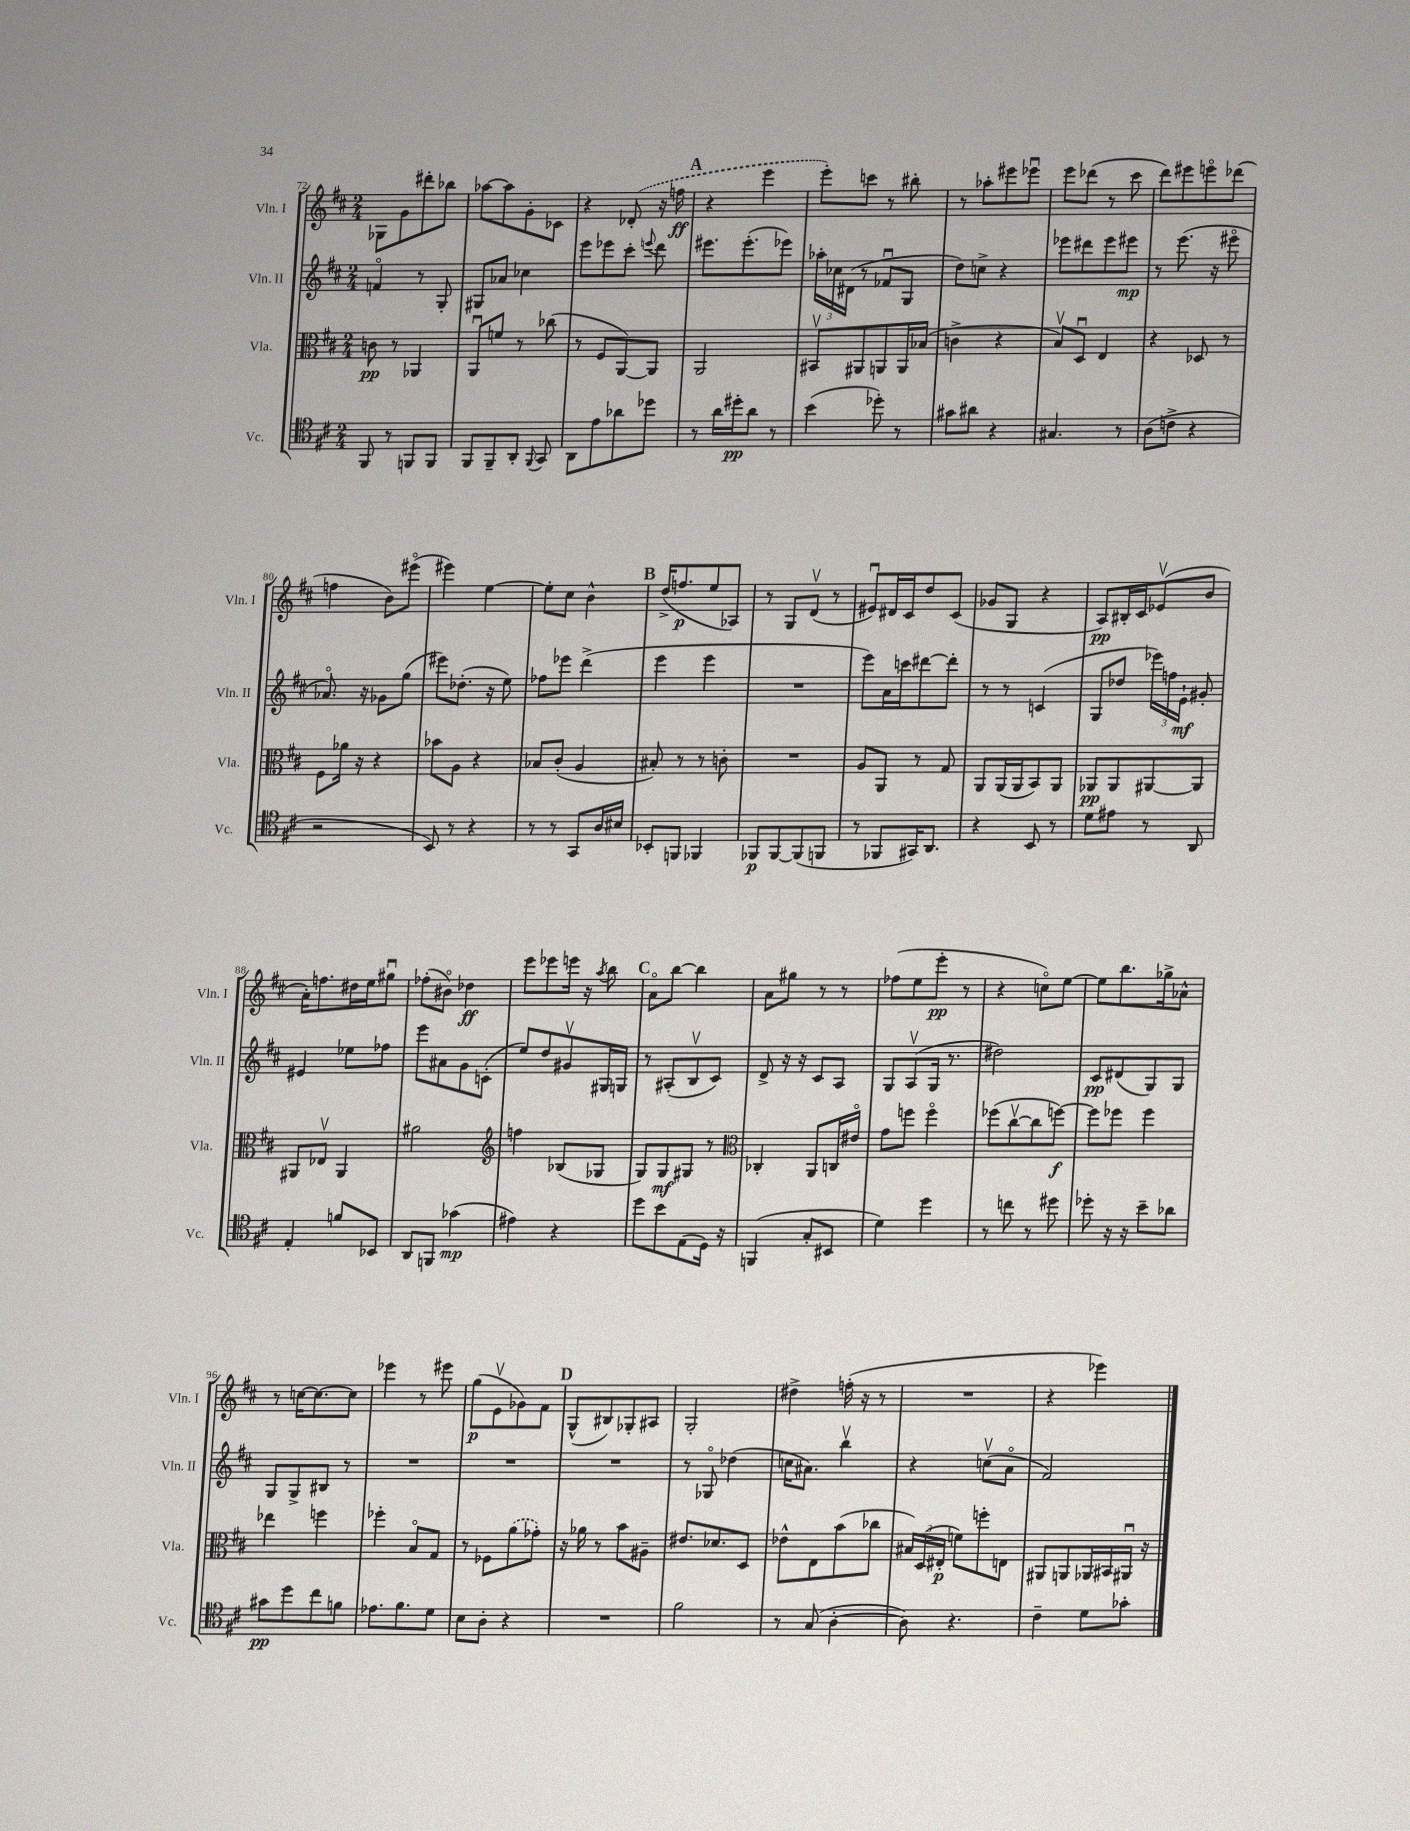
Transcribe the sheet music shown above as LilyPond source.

<<
\new StaffGroup <<
\new Staff = "s0" \with { instrumentName = "Vln. I" shortInstrumentName = "Vln. I" } {
    \clef treble \key d \major \numericTimeSignature \time 2/4
    \autoBeamOff ges8[ g'8 dis'''8-. bes''8] |
    aes''8[~ aes''8 g'8-. ces'8] |
    r4 \once \slurDashed des'8-.( r16 f''16\ff |
    \mark \markup { \bold "A" } r4 e'''4 |
    e'''8[-.) c'''8] r8 bis''8-. |
    r8 aes''8[-. eis'''8 ees'''8]\downbow |
    e'''8[ des'''8]( r8 cis'''8 |
    d'''8[) eis'''8 e'''8\flageolet des'''8]( |
    f''4 b'8[) eis'''8]\flageolet( |
    eis'''4) e''4~ |
    e''8[-. cis''8] b'4-^ |
    \mark \markup { \bold "B" } d''16[->( f''8.\p e''8 aes8]) |
    r8 g8[ d'8]\upbow( r8 |
    eis'8[\downbow) dis'16 cis'16 d''8 cis'8]( |
    ges'8[ g8] r4 |
    a8[\pp) bis16-. cis'16 ees'8\upbow( b'8] |
    a'16[-.) f''8. dis''16 e''16 gis''8]\downbow |
    fes''8[-.( bis'8]\flageolet) des''4\ff |
    e'''8[ ees'''8 e'''16] r16 \acciaccatura { a''8 } b''8 |
    \mark \markup { \bold "C" } a'8[\flageolet b''8]~ b''4 |
    a'8[ gis''8] r8 r8 |
    fes''8[( e''8 e'''8]-.\pp r8 |
    r4 c''8[\flageolet) e''8]~ |
    e''8[ b''8. ges''16-> aes'8]-^ |
    r8 c''16[~ c''8.~ c''8] |
    ees'''4 r8 eis'''8 |
    g''8[\p( e'8\upbow ges'8) fis'8] |
    \mark \markup { \bold "D" } g8[-^( bis8) ges8-. ais8] |
    g2-. |
    dis''4-> f''16-.( r16 r8 |
    R2 |
    r4 ees'''4) \bar "|." |
}
\new Staff = "s1" \with { instrumentName = "Vln. II" shortInstrumentName = "Vln. II" } {
    \clef treble \key d \major \numericTimeSignature \time 2/4
    \autoBeamOff f'4\flageolet r8 g8-. |
    gis8[ aes'8] ces''4 |
    e'''8[ ees'''8 cis'''8]-. \appoggiatura { e'''8 } d'''8 |
    \mark \markup { \bold "A" } eis'''8.[ eis'''8.-.( ees'''8]) |
    \tuplet 3/2 { aes''16[-. ces''16 dis'16]( } r8 fes'8[\downbow g8] |
    d''8[) c''8]-> r4 |
    ees'''8[ dis'''8 ees'''8 eis'''8]\mp |
    r8 e'''8.( r16 eis'''8\flageolet |
    aes'8.\flageolet) r16 ges'8[ g''8]( |
    eis'''8[) des''8.]-.( r16 e''8) |
    fes''8[ ees'''8] d'''4->( |
    \mark \markup { \bold "B" } e'''4 e'''4 |
    R2 |
    e'''8[) a'16 c'''16 dis'''8~ dis'''8]-. |
    r8 r8 c'4( |
    g8[ des''8] \tuplet 3/2 { ees'''16[) f''16 e'16]-!\mf } gis'8-. |
    eis'4 ees''8[ fes''8] |
    e'''8[ ais'8 g'8 c'8]-.( |
    e''8[) d''8 gis'8\upbow gis16 g16] |
    \mark \markup { \bold "C" } r8 ais8[-.( b8\upbow cis'8]) |
    d'8-> r16 r16 cis'8[ a8] |
    g8[ a8\upbow( g16] r8. |
    dis''2) |
    cis'8[\pp dis'8( g8) g8] |
    g8[ g8-> bis8] r8 |
    R2 |
    R2 |
    \mark \markup { \bold "D" } R2 |
    r8 ges8\flageolet des''4( |
    c''16[ ais'8.]) b''4\upbow |
    r4 c''8[\upbow( a'8]\flageolet |
    fis'2) \bar "|." |
}
\new Staff = "s2" \with { instrumentName = "Vla." shortInstrumentName = "Vla." } {
    \clef alto \key d \major \numericTimeSignature \time 2/4
    \autoBeamOff c'8\pp r8 aes,4 |
    a,8[\downbow f'8] r8 ces''8( |
    r8 fis8[ a,8~) a,8] |
    \mark \markup { \bold "A" } a,2 |
    bis,8[\upbow ais,8 a,8 a,16 bes16]( |
    c'4-> r4 |
    b8[\upbow) d8]\downbow e4 |
    r4 des8 r8 |
    fis8[ aes'16] r16 r4 |
    bes'8[ a8] r4 |
    bes8[ cis'8]-.( a4 |
    \mark \markup { \bold "B" } bis8-.) r8 r8 c'8-. |
    R2 |
    a8[ a,8] r8 g8 |
    a,8[ a,16( a,16 b,8) a,8] |
    aes,8[\pp aes,8 ais,8~ ais,8] |
    ais,8[ ees8]\upbow ais,4 |
    ais'2 |
    \clef treble f''4 bes8[( ges8] |
    \mark \markup { \bold "C" } g8[) g8\mf gis8] r8 |
    \clef alto ces4-. a,8[ c16 eis'16]\flageolet |
    g'8[ f''8] f''4\flageolet |
    fes''8[( cis''8~\upbow cis''8 f''8]~\f) |
    f''8[ fes''8] fes''4 |
    ees''4 f''4 |
    fes''4-. b8[\flageolet g8] |
    r8 fes8[ \once \slurDashed a'8( ges'8]-.) |
    \mark \markup { \bold "D" } r16 aes'16 r8 b'8[ ais8]-- |
    eis'8.[ des'8. d8] |
    ees'8[-^ e8 b'8( ces''8] |
    \tuplet 3/2 { bis16[) d16( eis16]-.\p } f'8[) f''8-. e8] |
    ais,8[ a,8 aes,16 bis,16 ais,16]\downbow r16 \bar "|." |
}
\new Staff = "s3" \with { instrumentName = "Vc." shortInstrumentName = "Vc." } {
    \clef tenor \key d \major \numericTimeSignature \time 2/4
    \autoBeamOff fis,8 r8 f,8[ f,8] |
    fis,8[ fis,8-- a,8]-. \appoggiatura { fis,8 } g,8 |
    a,8[ e'8 aes'8 des''8] |
    \mark \markup { \bold "A" } r8 a'16[ dis''16-.\pp a'8] r8 |
    b'4( des''8-.) r8 |
    gis'8[ ais'8] r4 |
    gis4. r8 |
    a8[( c'8]-> r4 |
    r2 |
    b,8) r8 r4 |
    r8 r8 g,8[ a16 bis16] |
    \mark \markup { \bold "B" } bes,8[-. f,8] fes,4 |
    fes,8[\p fes,8~ fes,8( f,8] |
    r8 fes,8[ gis,16) a,8.] |
    r4 b,8 r8 |
    d'8[ eis'8] r8 a,8 |
    e4-. f'8[ bes,8] |
    a,8[ f,8] ges'4\mp( |
    eis'4) r4 |
    \mark \markup { \bold "C" } d''8[ b'8 e8( d16]) r16 |
    f,4( g8[-. bis,8] |
    d'4) d''4 |
    r8 c''8 r8 dis''8 |
    des''8-. r16 r16 b'8[-- aes'8] |
    gis'8[\pp d''8 cis''8 f'8] |
    ees'8.[ fis'8. d'8] |
    b8[ a8]-. r4 |
    \mark \markup { \bold "D" } R2 |
    fis'2 |
    r8 g8( a4~-. |
    a8) r4. |
    cis'4-- d'8[ ges'8]-. \bar "|." |
}
>>
>>
\layout { \context { \Score currentBarNumber = #72 } }
